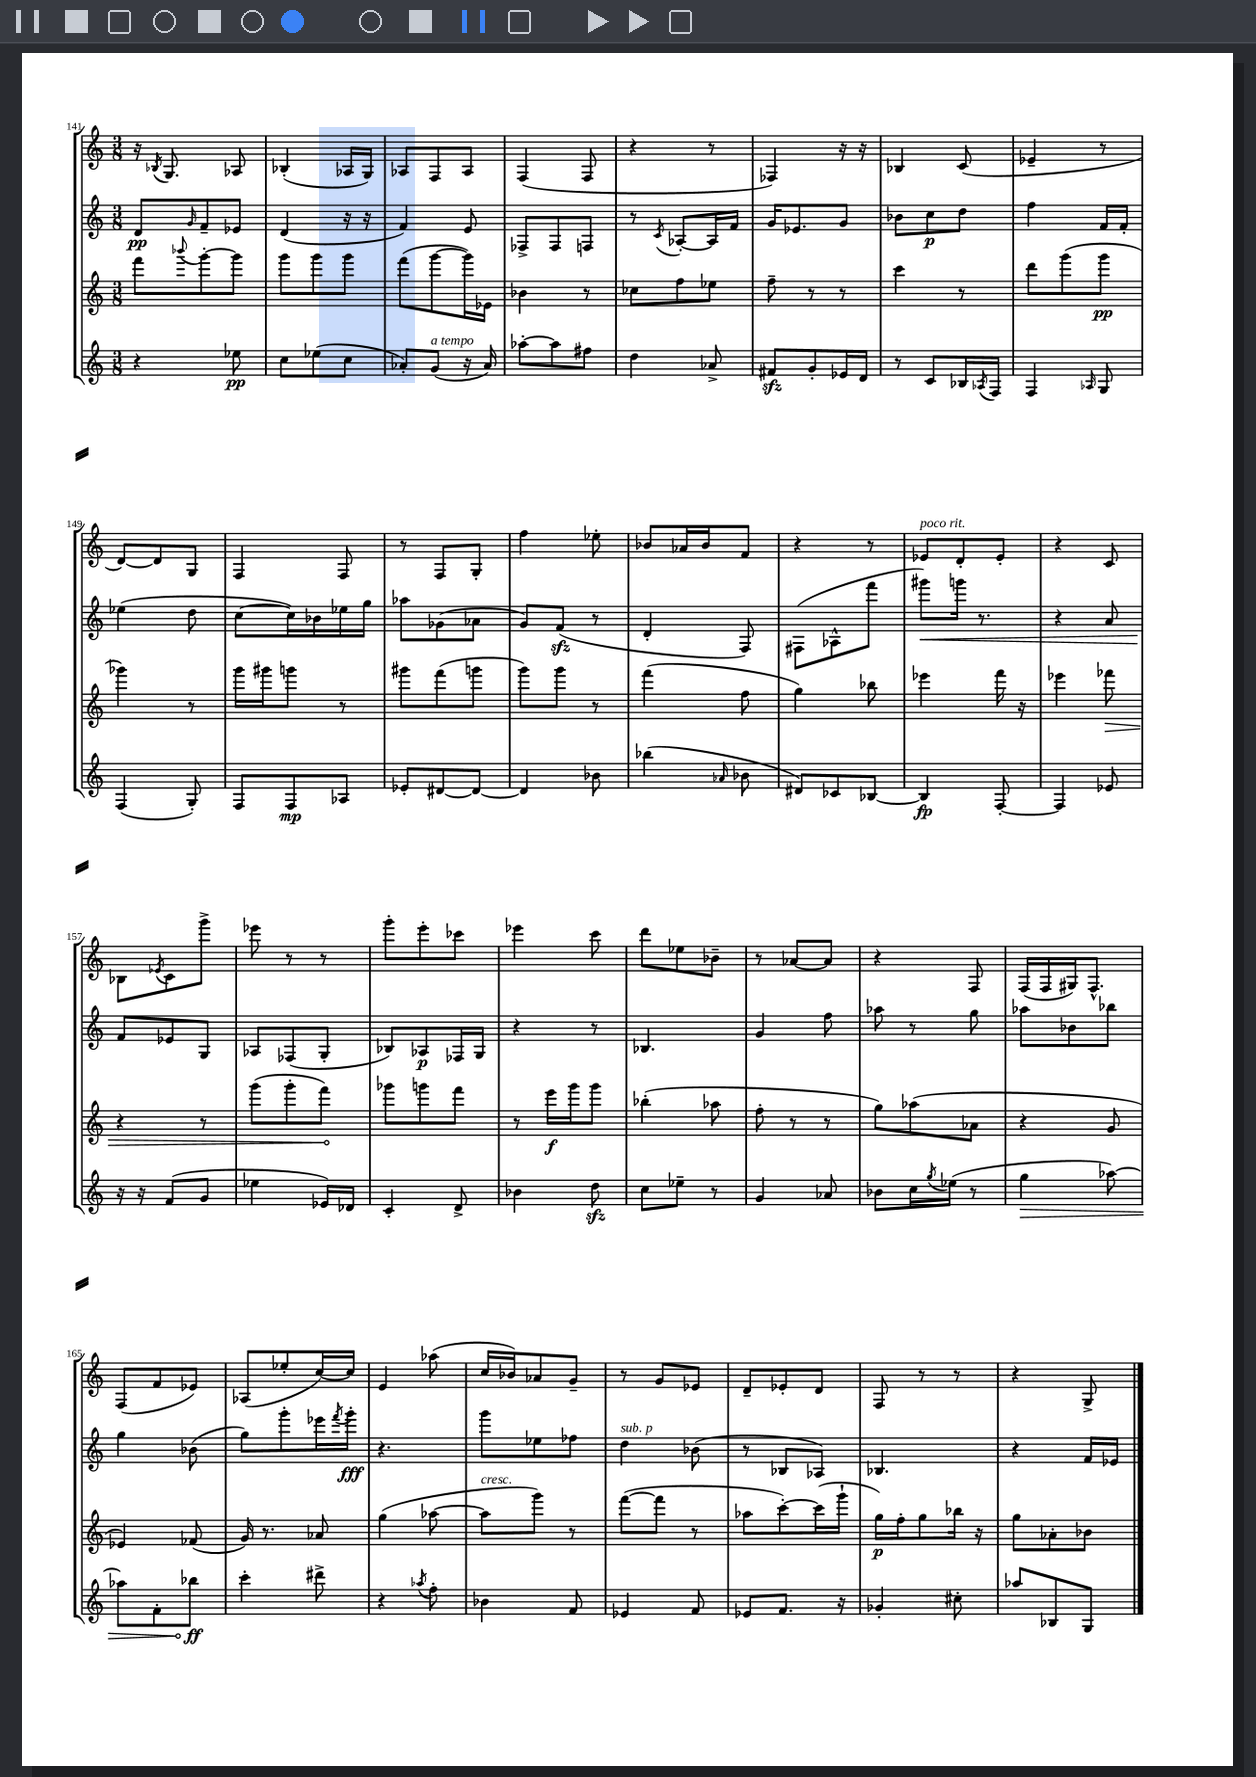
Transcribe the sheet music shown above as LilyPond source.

<<
\new StaffGroup <<
\new Staff = "s0" {
    \clef treble \key c \major \numericTimeSignature \time 3/8
    r16 \acciaccatura { bes8 } g8. aes8 |
    bes4-.( aes16 g16) |
    aes8 f8 aes8 |
    f4( f8 |
    r4 r8 |
    fes4) r16 r16 |
    bes4 c'8( |
    ees'4-- r8 |
    d'8~) d'8 g8 |
    f4 f8 |
    r8 f8 g8-. |
    f''4 ees''8-. |
    bes'8 aes'16 bes'16 f'8 |
    r4 r8 |
    ees'8^\markup { \italic "poco rit." } d'8-. ees'8-. |
    r4 c'8 |
    bes8 \acciaccatura { ees'8 } c'8 g'''8-> |
    ees'''8 r8 r8 |
    g'''8-. e'''8-. ces'''8 |
    ees'''4 c'''8 |
    d'''8 ees''8 bes'8-- |
    r8 aes'8~ aes'8 |
    r4 f8 |
    f16( f16 gis16) f8.-^ |
    f8( f'8 ees'8) |
    aes8( ees''8-. c''16~) c''16 |
    e'4 aes''8( |
    c''16 bes'16) aes'8 g'8-- |
    r8 g'8 ees'8 |
    d'8-- ees'8-. d'8 |
    f8 r8 r8 |
    r4 g8-> \bar "|." |
}
\new Staff = "s1" {
    \clef treble \key c \major \numericTimeSignature \time 3/8
    d'8\pp \grace { g'16 } f'8-- ees'8 |
    d'4( r16 r16 |
    f'4) e'8 |
    fes8-> fes8 f8 |
    r8 \acciaccatura { c'8 } aes8~-. aes16 f'16 |
    g'16 ees'8. g'8 |
    bes'8 c''8\p d''8 |
    f''4 f'16 f'16-. |
    ees''4( d''8 |
    c''8~ c''16) bes'16 ees''16 g''16 |
    aes''8 ges'8( aes'8 |
    g'8) f'8\sfz( r8 |
    d'4-. f8) |
    fis8( aes8-^ f'''8 |
    gis'''8\<) g'''16 r8. |
    r4 a'8 |
    f'8\! ees'8 g8 |
    aes8 fes8( g8-. |
    bes8) aes8\p fes16 g16 |
    r4 r8 |
    bes4. |
    g'4 f''8 |
    aes''8 r8 g''8 |
    aes''8 bes'8 bes''8 |
    g''4 bes'8( |
    g''8) g'''8-. ees'''16 \acciaccatura { f'''8 } g'''16-.\fff |
    r4. |
    g'''8 ees''8 fes''8 |
    d''4^\markup { \italic "sub. p" } bes'8( |
    r8 bes8 aes8) |
    bes4. |
    r4 f'16 ees'16 \bar "|." |
}
\new Staff = "s2" {
    \clef treble \key c \major \numericTimeSignature \time 3/8
    f'''8 \appoggiatura { bes'''8 } g'''8~-. g'''8 |
    g'''8 g'''8 g'''8 |
    f'''8( g'''8~ g'''16) ees'16 |
    bes'4 r8 |
    ces''8 f''8 ees''8 |
    f''8-- r8 r8 |
    c'''4 r8 |
    d'''8 g'''8( g'''8\pp |
    ges'''4) r8 |
    g'''16 gis'''16 g'''8 r8 |
    gis'''8 f'''8( g'''8 |
    g'''8) g'''8 r8 |
    f'''4( f''8 |
    g''4) bes''8 |
    ees'''4 f'''16 r16 |
    ees'''4 \once \override Hairpin.circled-tip = ##t fes'''8\> |
    r4 r8 |
    g'''8( g'''8-. f'''8\!) |
    ges'''8 g'''8 f'''8 |
    r8 e'''16\f g'''16 g'''8 |
    bes''4-.( aes''8 |
    f''8-. r8 r8 |
    g''8) aes''8( aes'8 |
    r4 g'8 |
    ees'4) fes'8( |
    g'16) r8. aes'8 |
    g''4( aes''8~ |
    aes''8^\markup { \italic "cresc." } g'''8) r8 |
    f'''8~( f'''8 r8 |
    aes''8 c'''8~-.) c'''16( g'''16-! |
    g''16\p) f''16-. g''8 bes''16 r16 |
    g''8 aes'8-. bes'8 \bar "|." |
}
\new Staff = "s3" {
    \clef treble \key c \major \numericTimeSignature \time 3/8
    r4 ees''8\pp |
    c''8 ees''8( c''8 |
    aes'8-.) g'8^\markup { \italic "a tempo" }( r16 aes'16) |
    aes''8~-. aes''8 fis''8 |
    d''4 aes'8-> |
    fis'8\sfz g'8-. ees'16 d'16 |
    r8 c'8 bes16 \acciaccatura { aes8 } f16 |
    f4 \grace { aes16 } g8 |
    f4( g8-.) |
    f8 f8\mp aes8 |
    ees'8-. dis'8~ dis'8~ |
    dis'4 bes'8 |
    bes''4( \grace { aes'16 } bes'8 |
    dis'8) ces'8 bes8~ |
    bes4\fp f8~-. |
    f4 ees'8 |
    r16 r16 f'8( g'8 |
    ees''4 ees'16) des'16 |
    c'4-. d'8-> |
    bes'4 d''8\sfz |
    c''8 ees''8-- r8 |
    g'4 aes'8 |
    bes'8 c''16 \acciaccatura { g''8 } ees''16( r8 |
    \once \override Hairpin.circled-tip = ##t g''4\> aes''8~) |
    aes''8 f'8-. bes''8\ff\! |
    c'''4-. dis'''8-> |
    r4 \acciaccatura { aes''8 } f''8-. |
    bes'4 f'8 |
    ees'4 f'8 |
    ees'8 f'8. r16 |
    ges'4-. cis''8-. |
    aes''8 bes8 g8 \bar "|." |
}
>>
>>
\layout { \context { \Score currentBarNumber = #141 } }
